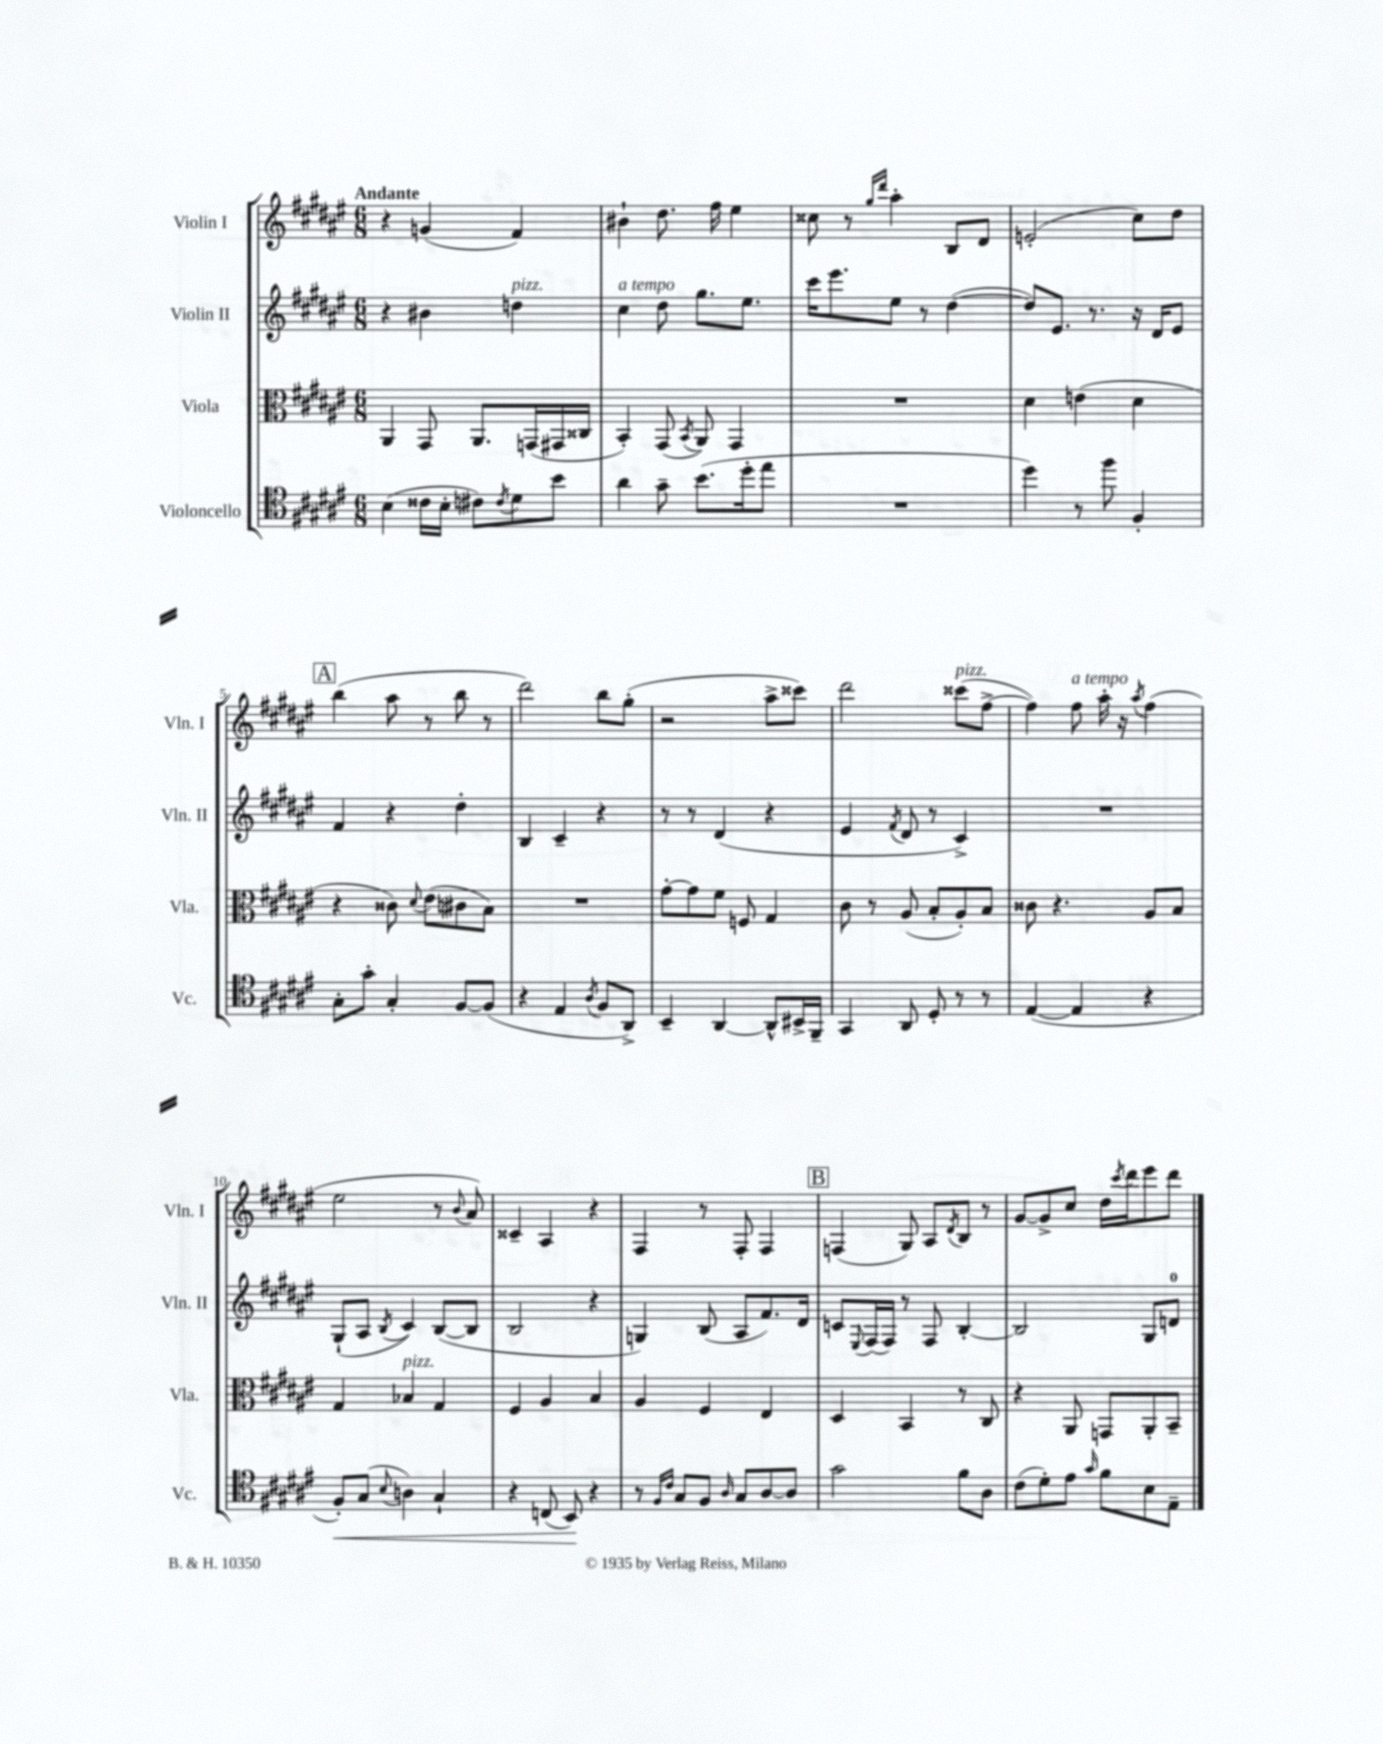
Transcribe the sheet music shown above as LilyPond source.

<<
\new StaffGroup <<
\new Staff = "s0" \with { instrumentName = "Violin I" shortInstrumentName = "Vln. I" } {
    \clef treble \key fis \major \numericTimeSignature \time 6/8 \tempo "Andante"
    r4 g'4( fis'4) |
    bis'4-! dis''8. fis''16 eis''4 |
    cisis''8 r8 \grace { gis''16 dis'''16 } ais''4-. b8 dis'8 |
    e'2-.( cis''8) dis''8 |
    \mark \markup { \box "A" } b''4( ais''8 r8 b''8 r8 |
    dis'''2) b''8 gis''8-.( |
    r2 ais''8-> cisis'''8) |
    dis'''2 cisis'''8^\markup { \italic "pizz." }( fis''8~-> |
    fis''4) fis''8^\markup { \italic "a tempo" } ais''16-. r16 \acciaccatura { ais''8 } fis''4( |
    eis''2 r8 \appoggiatura { b'8 } ais'8) |
    cisis'4-- ais4 r4 |
    fis4 r8 fis8-. fis4 |
    \mark \markup { \box "B" } f4( gis8) ais8 \acciaccatura { dis'8 } b8 r8 |
    gis'8~ gis'8-> cis''8 dis''16 \acciaccatura { cis'''8 } dis'''16 eis'''8 dis'''8 \bar "|." |
}
\new Staff = "s1" \with { instrumentName = "Violin II" shortInstrumentName = "Vln. II" } {
    \clef treble \key fis \major \numericTimeSignature \time 6/8
    r4 bis'4 d''4^\markup { \italic "pizz." } |
    cis''4^\markup { \italic "a tempo" } dis''8 gis''8. eis''8. |
    cis'''16 eis'''8. eis''8 r8 dis''4~( |
    dis''8) eis'8. r8. r16 dis'16 eis'8 |
    \mark \markup { \box "A" } fis'4 r4 dis''4-. |
    b4 cis'4-- r4 |
    r8 r8 dis'4( r4 |
    eis'4 \acciaccatura { fis'8 } dis'8 r8 cis'4->) |
    R2. |
    gis8-!( ais8 \acciaccatura { b8 } cis'4) b8~( b8 |
    b2 r4 |
    g4) b8( ais8 fis'8.) dis'16 |
    \mark \markup { \box "B" } c'8 \appoggiatura { eis8 } fis16( fis16) r8 fis8 b4~-. |
    b2 gis8 d'8-0 \bar "|." |
}
\new Staff = "s2" \with { instrumentName = "Viola" shortInstrumentName = "Vla." } {
    \clef alto \key fis \major \numericTimeSignature \time 6/8
    ais,4 gis,8 ais,8. g,16( gis,16 cisis16 |
    b,4-.) gis,8( \acciaccatura { b,8 } ais,8) gis,4 |
    R2. |
    dis'4 e'4( dis'4 |
    \mark \markup { \box "A" } r4 cisis'8) \appoggiatura { dis'8 } eis'8( cis'8 b8) |
    R2. |
    gis'8~-. gis'8 fis'8 f8 gis4 |
    cis'8 r8 ais8( b8-. ais8-.) b8 |
    cisis'8 r4. ais8 b8 |
    gis4 bes4^\markup { \italic "pizz." } gis4 |
    fis4 ais4 b4 |
    ais4 fis4 eis4 |
    \mark \markup { \box "B" } dis4 b,4 r8 cis8 |
    r4 ais,8 g,8 ais,8-. b,8-- \bar "|." |
}
\new Staff = "s3" \with { instrumentName = "Violoncello" shortInstrumentName = "Vc." } {
    \clef tenor \key fis \major \numericTimeSignature \time 6/8
    b4( cisis'16 b16-. cis'8) \acciaccatura { cis'8 } dis'8 b'8 |
    ais'4 gis'8-- b'8.( dis''16-. eis''8 |
    R2. |
    dis''4) r8 fis''8 fis4-. |
    \mark \markup { \box "A" } gis8-. gis'8-. gis4-. fis8~ fis8( |
    r4 eis4 \acciaccatura { ais8 } fis8 ais,8->) |
    b,4-- ais,4~ ais,8-^ bis,16-> fis,16-- |
    gis,4 ais,8 dis8-. r8 r8 |
    eis4~( eis4 r4 |
    fis8-.\<) gis8( \appoggiatura { b8 } a4) gis4-! |
    r4 c8( b,8\!) r4 |
    r8 \grace { fis16 cis'16 } gis8 fis8 \grace { ais16 } gis8 ais8~ ais8 |
    \mark \markup { \box "B" } gis'2 fis'8 ais8 |
    cis'8( dis'8-.) eis'8 \grace { gis'16 } fis'8 b8 eis8-- \bar "|." |
}
>>
>>
